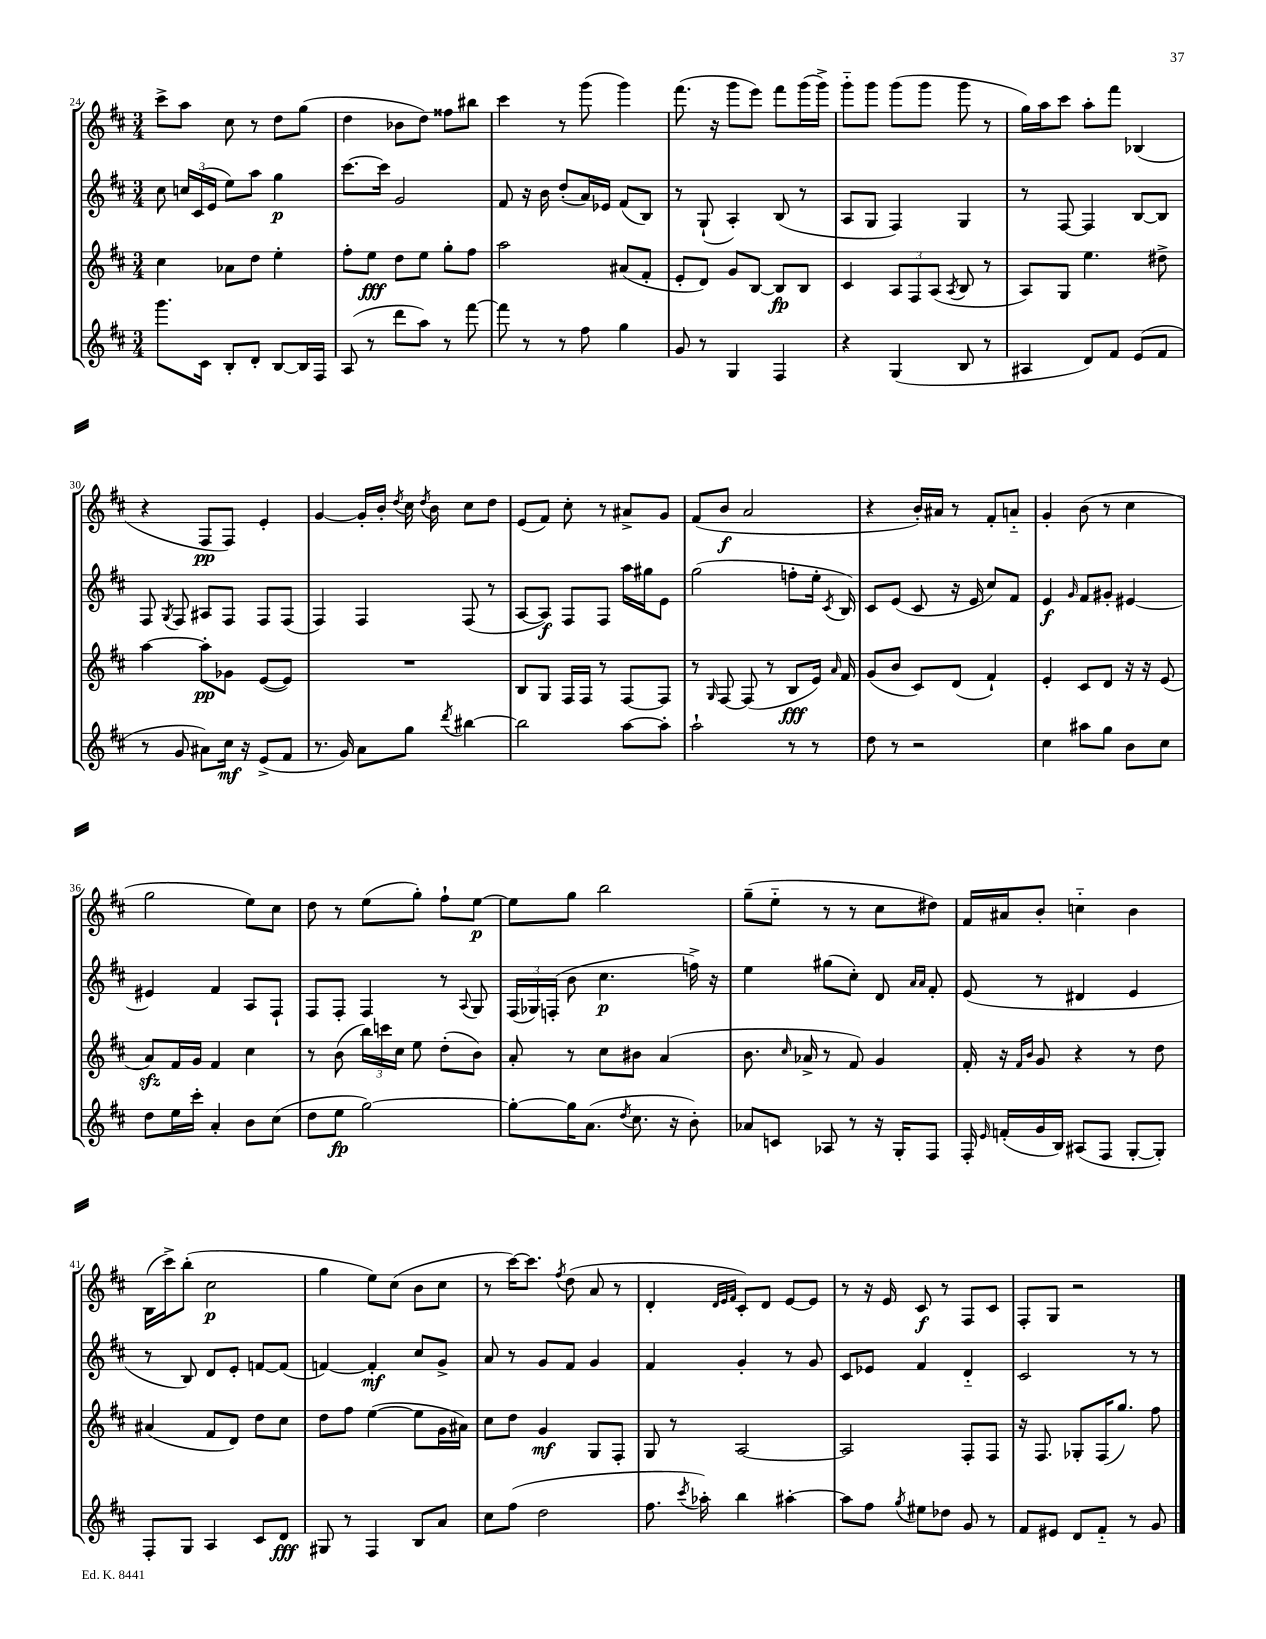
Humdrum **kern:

**kern	**kern	**kern	**kern
*staff4	*staff3	*staff2	*staff1
*clefG2	*clefG2	*clefG2	*clefG2
*k[f#c#]	*k[f#c#]	*k[f#c#]	*k[f#c#]
*M3/4	*M3/4	*M3/4	*M3/4
8.ggg	4cc#	8cc#	8ccc#^
.	.	24cc	8aa
.	.	(24c#	.
16c#	.	.	.
.	.	24e	.
8B'	8a-	8ee)	8cc#
8d'	8dd	8aa	8r
[8B	4ee'	4gg	8dd
16B]	.	.	(8gg
16F#	.	.	.
=	=	=	=
(8A	8ff#'	[8.ccc#	4dd
8r	8ee	.	.
.	.	16ccc#]	.
8ddd	8dd	2g	8b-
8aa)	8ee	.	8dd)
8r	8gg'	.	8ff##
[8fff#	8ff#	.	8bb#
=	=	=	=
8fff#]	2aa	8f#	4ccc#
8r	.	16r	.
.	.	16b	.
8r	.	(8dd'	8r
8ff#	.	16a)	(8ggg
.	.	16e-	.
4gg	(8a#	(8f#	4ggg)
.	8f#'	8B)	.
=	=	=	=
8g	8e'	8r	(8.fff#
8r	8d)	(8G`	.
.	.	.	16r
4G	8g	4A')	8ggg
.	[8B	.	8eee)
4F#	8B]	(8B	8fff#
.	8B	8r	(16ggg
.	.	.	16ggg^)
=	=	=	=
4r	4c#	8A	8ggg'~
.	.	8G	8ggg
(4G	12A	4F#)	(8ggg
.	12F#	.	.
.	.	.	8ggg
.	(12A	.	.
.	8qA	.	.
8B	8B	4G	8ggg
8r	8r	.	8r
=	=	=	=
4A#	8A)	8r	16gg)
.	.	.	16aa
.	8G	[8F#	8ccc#
8d)	4.ee	4F#]	8aa'
8f#	.	.	8fff#
(8e	.	[8B	(4B-
8f#	8dd#^	8B]	.
=	=	=	=
8r	[4aa	8F#	4r
.	.	8qG	.
8g	.	8F#	.
8a#)	8aa']	8A#	8F#
16cc#	8g-	8F#	8F#)
16r	.	.	.
(8e^	([8e	8F#	4e'
8f#	8e])	(8F#	.
=	=	=	=
8.r	2.r	4F#)	[4g
16g)	.	.	.
8a	.	4F#	16g']
.	.	.	16b'
.	.	.	8qdd
8gg	.	.	16cc#
.	.	.	8qdd
.	.	.	16b
8qddd	.	.	.
[4bb#	.	(8F#	8cc#
.	.	8r	8dd
=	=	=	=
2bb#]	8B	[8A	(8e
.	8G	8A])	8f#)
.	16F#	8F#	8cc#'
.	16F#	.	.
.	8r	8F#	8r
[8aa	[8F#	16aa	8a#^
.	.	16gg#	.
8aa']	8F#]	8e	8g
=	=	=	=
2aa`	8r	(2gg	(8f#
.	16qqG	.	.
.	[8F#	.	8b
.	(8F#]	.	2a
.	8r	.	.
8r	8B	8ff'	.
8r	16e)	16ee'	.
.	16qqa	8qc#	.
.	16f#	16B)	.
=	=	=	=
8dd	(8g	8c#	4r
8r	8b	(8e	.
2r	8c#)	8c#	16b')
.	.	.	16a#
.	(8d	16r	8r
.	.	16e	.
.	4f#`)	8cc#)	8f#'
.	.	8f#	8a'~
=	=	=	=
4cc#	4e'	4e	4g'
.	.	16qqg	.
8aa#	8c#	8f#	(8b
8gg	8d	8g#'	8r
8b	16r	[4e#	4cc#
.	16r	.	.
8cc#	(8e	.	.
=	=	=	=
8dd	8a)	4e#]	2gg
16ee	16f#	.	.
16ccc#'	16g	.	.
4a'	4f#	4f#	.
8b	4cc#	8A	8ee)
(8cc#	.	8F#`	8cc#
=	=	=	=
8dd	8r	8F#	8dd
8ee	(8b	8F#'	8r
[2gg)	24bb)	4F#	(8ee
.	24ccc	.	.
.	24cc#	.	.
.	8ee	.	8gg')
.	(8dd'	8r	8ff#`
.	.	8qqA	.
.	8b)	8G	[8ee
=	=	=	=
8gg'_	8a'	(24F#	8ee]
.	.	24G-)	.
.	.	(24F'	.
16gg]	8r	8b	8gg
(8.a	.	.	.
.	8cc#	4.cc#	2bb
8qdd	.	.	.
8.cc#	8b#	.	.
.	(4a	.	.
16r	.	.	.
8b')	.	16ff^)	.
.	.	16r	.
=	=	=	=
8a-	8.b	4ee	(8gg~
8c	.	.	8ee'~
.	16qqcc#	.	.
.	16a-^	.	.
8A-	8r	(8gg#	8r
8r	8f#)	8cc#')	8r
16r	4g	8d	8cc#
16G'	.	.	.
.	.	16qqa	.
.	.	16qqa	.
8F#	.	8f#'	8dd#)
=	=	=	=
16F#'	16f#'	(8e	16f#
16qqe	.	.	.
(16f'	16r	.	16a#
.	16qqf#	.	.
.	16qqb	.	.
16g	8g	8r	8b'
16B)	.	.	.
(8A#	4r	4d#	4cc'~
8F#	.	.	.
[8G'	8r	4e	4b
8G'])	8dd	.	.
=	=	=	=
8F#'	(4a#	8r	(16B
.	.	.	16ccc#^)
8G	.	8B)	(8bb'
4A	8f#	8d	2cc#
.	8d)	8e'	.
8c#	8dd	[8f	.
8d	8cc#	(8f]	.
=	=	=	=
8G#	8dd	[4f)	4gg
8r	8ff#	.	.
4F#	([4ee	4f']	8ee)
.	.	.	(8cc#
8B	8ee]	8cc#	8b
8a	16g	8g^	8cc#
.	16a#)	.	.
=	=	=	=
8cc#	8cc#	8a	8r
(8ff#	8dd	8r	[16ccc#)
.	.	.	8.ccc#]
2dd	4g	8g	.
.	.	.	8qff#
.	.	8f#	(8dd
.	8G	4g	8a
.	8F#'	.	8r
=	=	=	=
8.ff#	8G	4f#	4d'
.	8r	.	.
8qccc#	.	.	.
16aa-')	.	.	.
.	.	.	32qqd
.	.	.	32qqe
.	.	.	32qqf#
4bb	[2A	4g'	8c#')
.	.	.	8d
[4aa#'	.	8r	[8e
.	.	8g	8e]
=	=	=	=
8aa#]	2A]	8c#	8r
8ff#	.	8e-	16r
.	.	.	16e
8qgg	.	.	.
8ee#	.	4f#	8c#
8dd-	.	.	8r
8g	8F#'	4d'~	8F#
8r	8F#	.	8c#
=	=	=	=
8f#	16r	2c#	8F#'
.	8.F#	.	.
8e#	.	.	8G
8d	8G-'	.	2r
8f#'~	(16F#	.	.
.	8.gg)	.	.
8r	.	8r	.
8g	8ff#	8r	.
==	==	==	==
*-	*-	*-	*-
